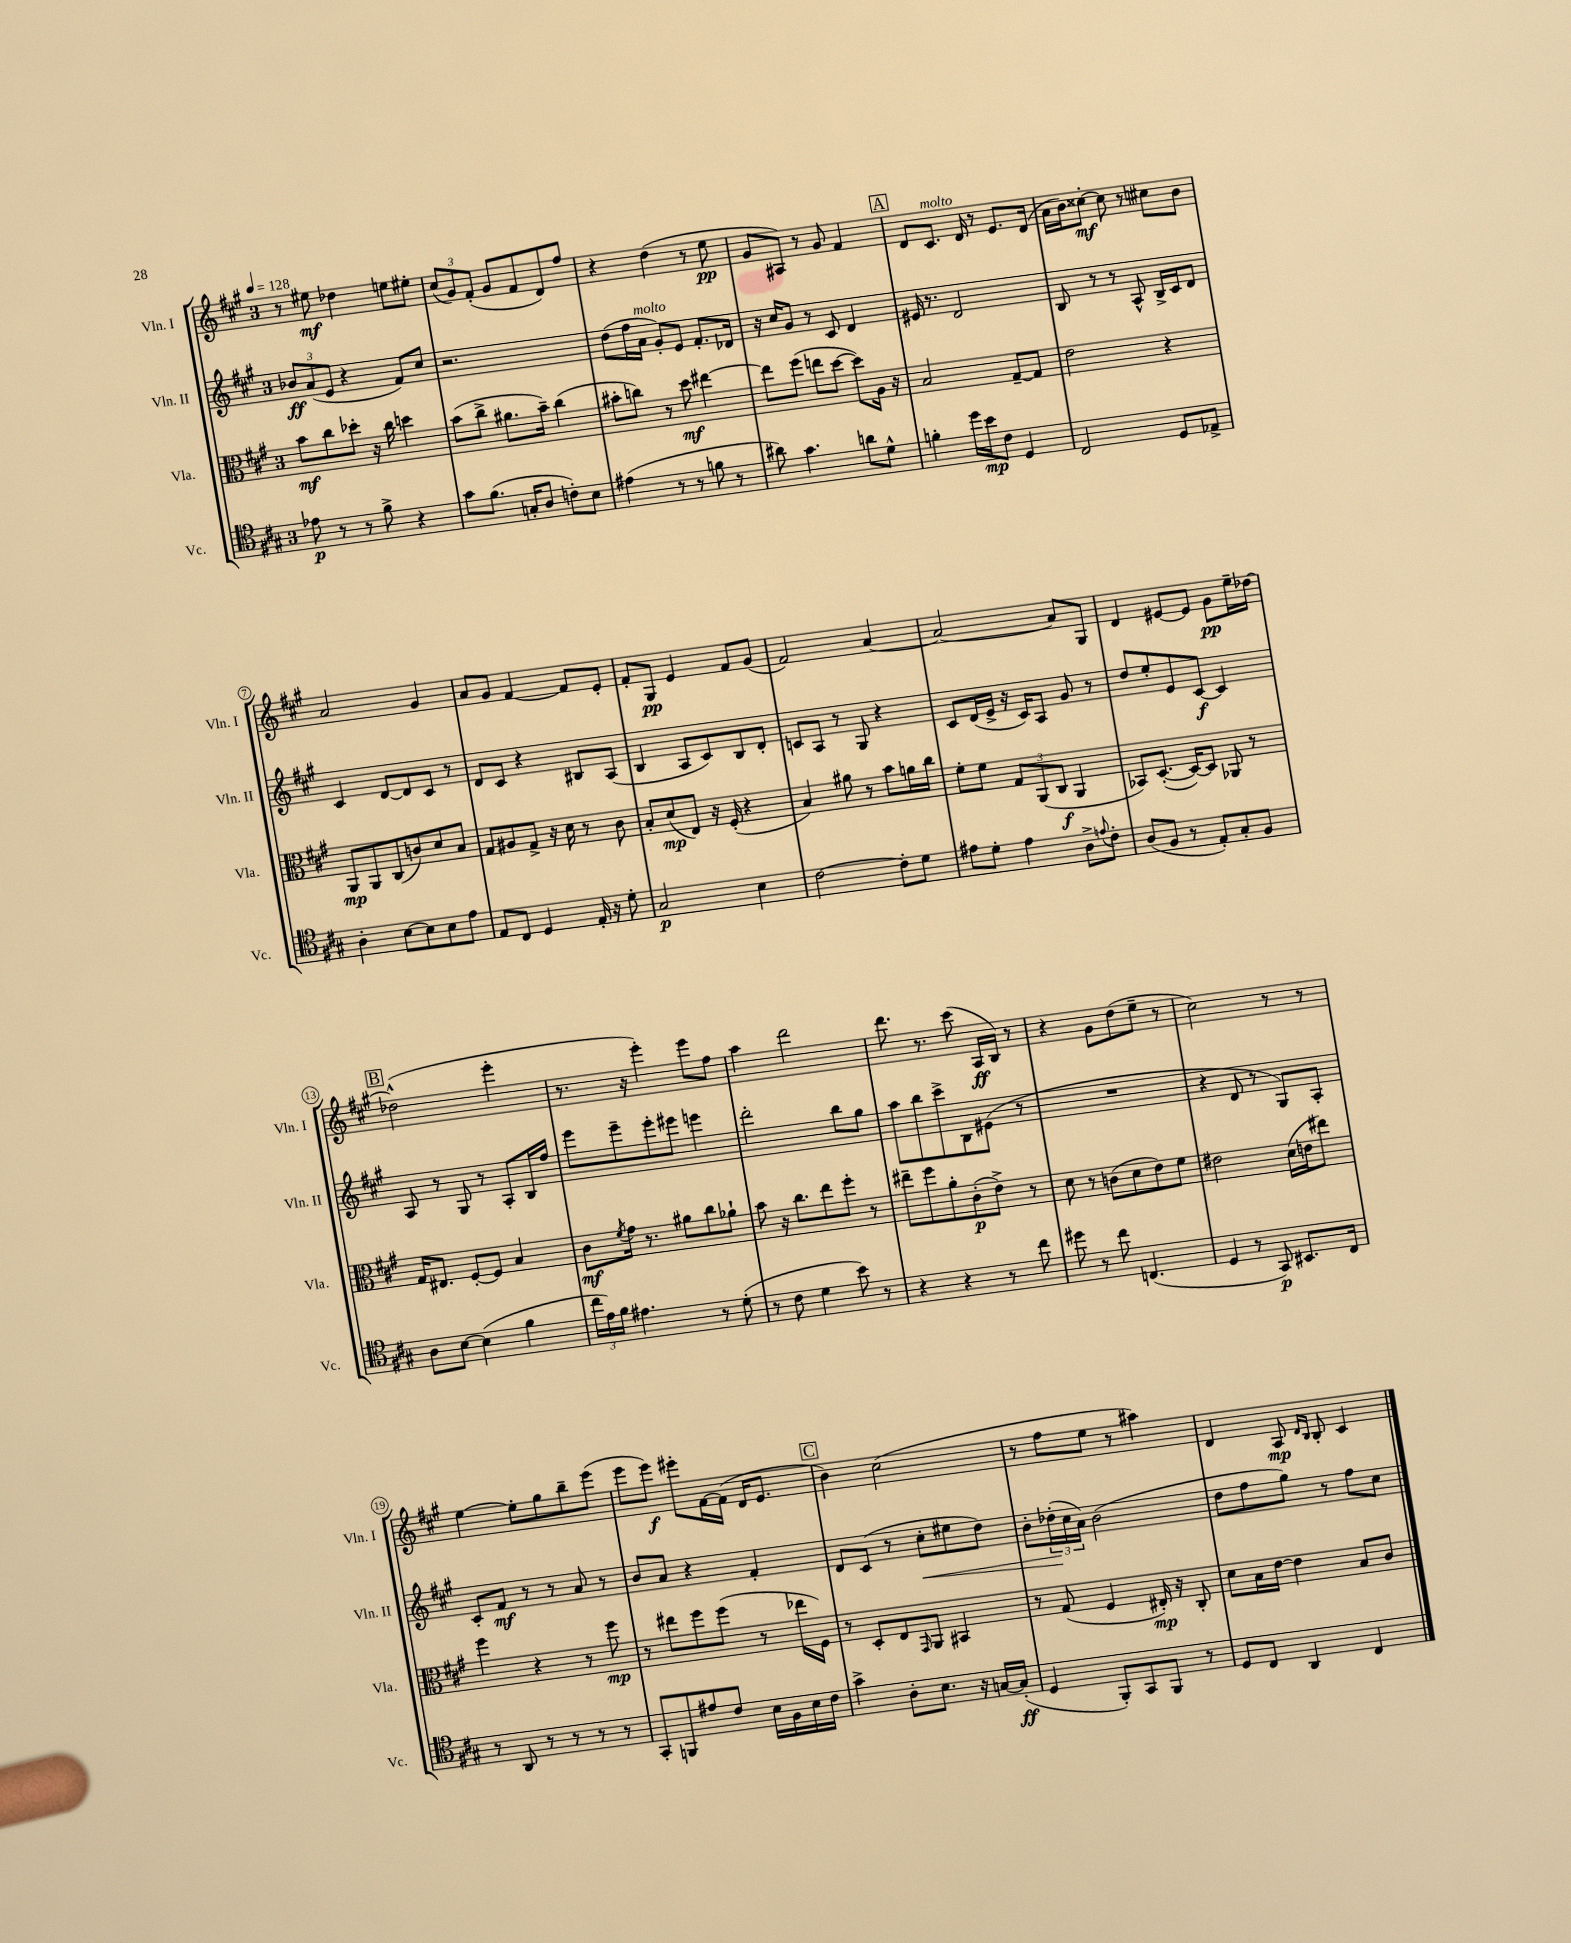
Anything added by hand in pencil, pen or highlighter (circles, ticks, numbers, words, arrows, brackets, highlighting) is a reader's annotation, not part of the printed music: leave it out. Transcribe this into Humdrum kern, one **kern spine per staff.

**kern	**dynam	**kern	**dynam	**kern	**dynam	**kern	**dynam
*part4	*part4	*part3	*part3	*part2	*part2	*part1	*part1
*staff4	*staff4	*staff3	*staff3	*staff2	*staff2	*staff1	*staff1
*I"Vc.	*	*I"Vla.	*	*I"Vln. II	*	*I"Vln. I	*
*I'Vc.	*	*I'Vla.	*	*I'Vln. II	*	*I'Vln. I	*
*clefC4	*	*clefC3	*	*clefG2	*	*clefG2	*
*k[f#c#g#]	*	*k[f#c#g#]	*	*k[f#c#g#]	*	*k[f#c#g#]	*
*M3/4	*	*M3/4	*	*M3/4	*	*M3/4	*
*MM128	*	*MM128	*	*MM128	*	*MM128	*
=1	=1	=1	=1	=1	=1	=1	=1
8e-X\	p	8b\L	mf	12b-X/L	ff	8r	.
.	.	.	.	(12a/	.	.	.
8r	.	8cc#\	.	.	.	8ee#X\	mf
.	.	.	.	12e/J	.	.	.
8r	.	8dd-X'\J	.	4r	.	4dd-X\	.
8f#^\	.	16r	.	.	.	.	.
.	.	16cc#\	.	.	.	.	.
4r	.	4ddn\	.	8f#/L)	.	8een\L	.
.	.	.	.	8cc#/J	.	8ee#X'\J	.
=2	=2	=2	=2	=2	=2	=2	=2
8g#\L	.	(8b\L	.	2.r	.	(12cc#/L	.
.	.	.	.	.	.	12g#/)	.
(8.f#\J	.	8cc#^\J	.	.	.	.	.
.	.	.	.	.	.	(12f#'/J	.
.	.	8.a#X\L	.	.	.	8g#/L	.
16Gn'/KL	.	.	.	.	.	.	.
8A/J	.	.	.	.	.	8f#/	.
.	.	16b~\Jk)	.	.	.	.	.
8cn'\L)	.	(4cc#\	.	.	.	8d/)	.
8B\J	.	.	.	.	.	8ff#/J	.
=3	=3	=3	=3	=3	=3	=3	=3
(4e#X\	.	8b#X'\L	.	(8dd\L	.	4r	.
.	.	8ccn\J)	.	16ff#\L	.	.	.
!	!	!	!	!LO:TX:a:i:t=molto	!	!	!
.	.	.	.	16a\JJ	.	.	.
8r	.	8r	.	8g#'/L)	.	(4dd\	.
8r	.	8dd\	mf	8e/J	.	.	.
8fn\	.	[4ee#X\	.	8.f#'/L	.	8r	.
8r	.	.	.	.	.	8ee\	pp
.	.	.	.	16d-X/Jk	.	.	.
=4	=4	=4	=4	=4	=4	=4	=4
8a#X\)	.	8ee#\L]	.	16r	.	8g#/L	.
.	.	.	.	16cc#/KL	.	.	.
4.g#\	.	(8ff#\J	.	8g#/J	.	8A#X/J)	.
.	.	8een\L	.	8r	.	8r	.
.	.	[8dd\J	.	8c#/	.	8g#/	.
8an\L	.	8dd\L])	.	4d/	.	4f#/	.
8d^^\J	.	16A\Jk	.	.	.	.	.
.	.	16r	.	.	.	.	.
!!LO:REH:place=s1:t=A
=5	=5	=5	=5	=5	=5	=5	=5
4fn'\	.	2B/	.	16e#X/	.	8d/L	.
.	.	.	.	8.r	.	.	.
!	!	!	!	!	!	!LO:TX:a:i:t=molto	!
.	.	.	.	.	.	8.c#/J	.
16dd\LL	.	.	.	2d/	.	.	.
16b\J	mp	.	.	.	.	16d/	.
8c#\J	.	.	.	.	.	8r	.
4D/	.	[8G#~/L	.	.	.	8.e/L	.
.	.	8G#/J]	.	.	.	.	.
.	.	.	.	.	.	(16d/Jk	.
=6	=6	=6	=6	=6	=6	=6	=6
2C#/	.	2e\	.	8B/	.	16a\LL	.
.	.	.	.	.	.	16b\J)	.
.	.	.	.	8r	.	[8cc##X'\J	mf
.	.	.	.	8r	.	8cc##\]	.
.	.	.	.	8A^^/	.	8r	.
8D/L	.	4r	.	16B^/LL	.	8cc#X\L	.
.	.	.	.	16c#/J	.	.	.
8E-X^/J	.	.	.	8d/J	.	8b\J	.
!!LO:LB:g=z
=7	=7	=7	=7	=7	=7	=7	=7
4A'\	.	8AA/L	mp	4c#/	.	2a/	.
.	.	8AA/	.	.	.	.	.
[8B\L	.	(8C#/	.	[8d/L	.	.	.
8B\]	.	8cn/)	.	8d/]	.	.	.
8B\	.	8d/	.	8c#/J	.	4g#/	.
8e\J	.	8B/J	.	8r	.	.	.
=8	=8	=8	=8	=8	=8	=8	=8
8E/L	.	8G#/L	.	8d/L	.	8a/L	.
8C#/J	.	8A#X/	.	8c#/J	.	8g#/J	.
4D/	.	8G#^/J	.	4r	.	[4f#/	.
.	.	16r	.	.	.	.	.
.	.	16d\	.	.	.	.	.
16E'/	.	8r	.	8B#X/L	.	8f#/L]	.
16r	.	.	.	.	.	.	.
8d'\	.	8c#\	.	(8A/J	.	8e'/J	.
=9	=9	=9	=9	=9	=9	=9	=9
2G#/	p	8B'/L	.	4B/	.	8f#'/L	.
.	.	(8d/	mp	.	.	8G#/J	pp
.	.	8E/J)	.	8A/L	.	4e/	.
.	.	16r	.	8c#/)	.	.	.
.	.	(16F#'/	.	.	.	.	.
4B\	.	4r	.	8B/	.	8f#/L	.
.	.	.	.	8d'/J	.	(8g#/J	.
=10	=10	=10	=10	=10	=10	=10	=10
[2c#\	.	4B/)	.	8cn/L	.	2f#/)	.
.	.	.	.	8A/J	.	.	.
.	.	8a#X\	.	8r	.	.	.
.	.	8r	.	8G#/	.	.	.
8c#'\L]	.	8b\L	.	4r	.	[4a/	.
8d\J	.	16an\L	.	.	.	.	.
.	.	16cc#\JJ	.	.	.	.	.
=11	=11	=11	=11	=11	=11	=11	=11
8e#X\L	.	8f#'\L	.	8c#/L	.	2a/_	.
8d'\J	.	8f#\J	.	(16d/L	.	.	.
.	.	.	.	16e^/JJ	.	.	.
4e#\	.	12G#/L	.	16r	.	.	.
.	.	.	.	16c#/KL)	.	.	.
.	.	(12AA/	.	.	.	.	.
.	.	.	.	8A/J	.	.	.
.	.	12C#/J	f	.	.	.	.
8A^\L	.	4AA/	.	8g#/	.	8a/L]	.
8qqen/	.	.	.	.	.	.	.
8c#'\J	.	.	.	8r	.	8G#/J	.
=12	=12	=12	=12	=12	=12	=12	=12
(8A/L	.	8BB-X/L)	.	8dd/L	.	4d/	.
8F#/J	.	([8.D'/J	.	8ee'/	.	.	.
8r	.	.	.	8e/	.	[8e#X/L	.
.	.	16D/KL_)	.	.	.	.	.
8E'/L)	.	8D/J]	.	[8c#/J	f	8e#/J]	.
8G#'/	.	8AA-X/	.	4c#/]	.	8g#\L	pp
8F#/J	.	8r	.	.	.	16ee~\L	.
.	.	.	.	.	.	[16dd-X\JJ	.
!!LO:LB:g=z
!!LO:REH:place=s1:t=B
=13	=13	=13	=13	=13	=13	=13	=13
8A\L	.	16G#/KL	.	8A/	.	(2dd-X^^\]	.
.	.	8.E#X/J	.	.	.	.	.
[8B\J	.	.	.	8r	.	.	.
(4B\]	.	[8F#'/L	.	8G#/	.	.	.
.	.	8F#/J]	.	8r	.	.	.
4f#\	.	4B/	.	8A'/L	.	4eee'\	.
.	.	.	.	16B/L	.	.	.
.	.	.	.	16ff#/JJ	.	.	.
=14	=14	=14	=14	=14	=14	=14	=14
24cc#\LL	.	8c#\L	mf	8eee\L	.	8.r	.
24e\)	.	.	.	.	.	.	.
24f#\JJ	.	.	.	.	.	.	.
.	.	8qf#/	.	.	.	.	.
4.e#X\	.	16g#\Jk	.	8eee~\	.	.	.
.	.	8.r	.	.	.	16r	.
.	.	.	.	8eee'\	.	4eee'\)	.
.	.	8a#X\L	.	8eee#X\J	.	.	.
8r	.	8cc#\	.	4eeen\	.	8eee\L	.
(8d'\	.	8a-X`\J	.	.	.	8ff#\J	.
=15	=15	=15	=15	=15	=15	=15	=15
8r	.	8b\	.	2ddd'\	.	4aa\	.
8c#\	.	16r	.	.	.	.	.
.	.	8.cc#\L	.	.	.	.	.
4d\	.	.	.	.	.	2ddd\	.
.	.	8ee\	.	.	.	.	.
8b\)	.	8ff#'\J	.	8bb\L	.	.	.
8r	.	8r	.	8gg#\J	.	.	.
=16	=16	=16	=16	=16	=16	=16	=16
4r	.	8ee#X~\L	.	8aa\L	.	8.ddd\	.
.	.	8ff#\	.	8bb\	.	.	.
.	.	.	.	.	.	8.r	.
4r	.	8a'\	.	8ccc#^\	.	.	.
.	.	(8c#'\	p	8B\	.	(8ccc#\	.
8r	.	8e^\J)	.	(8e#X\J	.	16A/LL	ff
.	.	.	.	.	.	16B/JJ)	.
8cc#\	.	8r	.	8r	.	8r	.
=17	=17	=17	=17	=17	=17	=17	=17
8dd#X\	.	8d\	.	2.r	.	4r	.
8r	.	8r	.	.	.	.	.
8cc#\	.	(8cn\L	.	.	.	8g#\L	.
(4.Cn/	.	8d\	.	.	.	(8dd\	.
.	.	8e\)	.	.	.	8ee~\J	.
.	.	8f#\J	.	.	.	8r	.
=18	=18	=18	=18	=18	=18	=18	=18
4D/	.	2e#X\	.	4r	.	2cc#\)	.
8r	.	.	.	8d/	.	.	.
8GG#/)	p	.	.	8r	.	.	.
8.BB#X/L	.	(16d\LL	.	8G#/L)	.	8r	.
.	.	16en\J	.	.	.	.	.
.	.	8ee#X\J)	.	8A'/J	.	8r	.
16C#/Jk	.	.	.	.	.	.	.
!!LO:LB:g=z
=19	=19	=19	=19	=19	=19	=19	=19
8r	.	4ff#\	.	8c#'/L	.	[4ee\	.
8AA/	.	.	.	8f#/J	mf	.	.
8r	.	4r	.	8r	.	8ee'\L]	.
8r	.	.	.	8r	.	8gg#\	.
8r	.	8r	.	8a/	.	8bb~\	.
8r	.	8ff#\	mp	8r	.	(8eee\J	.
=20	=20	=20	=20	=20	=20	=20	=20
8GG#'/L	.	8r	.	8b/L	.	8eee\L	.
8FFn/	.	8ee#X\L	.	8a/J	.	8eee\J)	f
8e#X/	.	8ff#\	.	4r	.	8eee#X'\L	.
8c#/J	.	(8ff#\J	.	.	.	[16f#\L	.
.	.	.	.	.	.	(16f#\JJ]	.
16B\LL	.	8r	.	4f#'/	.	16d/KL	.
16F#\	.	.	.	.	.	8.e/J	.
16B\	.	16ee-X\LL	.	.	.	.	.
16c#\JJ	.	16F#\JJ)	.	.	.	.	.
!!LO:REH:place=s1:t=C
=21	=21	=21	=21	=21	=21	=21	=21
4g#^\	.	8r	.	8d/L	.	4b\)	.
.	.	8D'/L	.	(8c#/J	.	.	.
8A'\L	.	8E/	.	8r	.	(2cc#\	.
.	.	16qqGG#/	.	.	.	.	.
!	!	!	!	!	!LO:HP:b	!	!
8.B\J	.	8AA/J	.	8cc#'\L	<	.	.
.	.	4BB#X/	.	8ee#X\	.	.	.
16r	.	.	.	.	.	.	.
[16Gn/LL	.	.	.	8dd\J)	.	.	.
(16G'/JJ]	ff	.	.	.	.	.	.
=22	=22	=22	=22	=22	=22	=22	=22
4D/	.	8r	.	8b'\L	.	8r	.
.	.	(8G#/	.	(24dd-X'\L	.	8ff#\L	.
.	.	.	.	24cc#\	[	.	.
.	.	.	.	24a\JJ)	.	.	.
8FF#'/L)	.	4F#/	.	(2b\	.	8ee\J	.
8GG#/	.	.	.	.	.	8r	.
8FF#/J	.	16E#X'/)	mp	.	.	4aa#X\)	.
.	.	16r	.	.	.	.	.
8r	.	8C#'/	.	.	.	.	.
=23	=23	=23	=23	=23	=23	=23	=23
8D/L	.	8d\L	.	8dd\L	.	4d/	.
8C#/J	.	16B\L	.	8ff#\	.	.	.
.	.	[16e\JJ	.	.	.	.	.
4AA/	.	4e\]	.	8gg#\J)	.	8A/	mp
.	.	.	.	.	.	16qqd/LL	.
.	.	.	.	.	.	16qqB/JJ	.
.	.	.	.	8r	.	8B'/	.
4C#/	.	8B/L	.	8ff#\L	.	4c#/	.
.	.	8c#/J	.	8cc#\J	.	.	.
==	==	==	==	==	==	==	==
*-	*-	*-	*-	*-	*-	*-	*-
